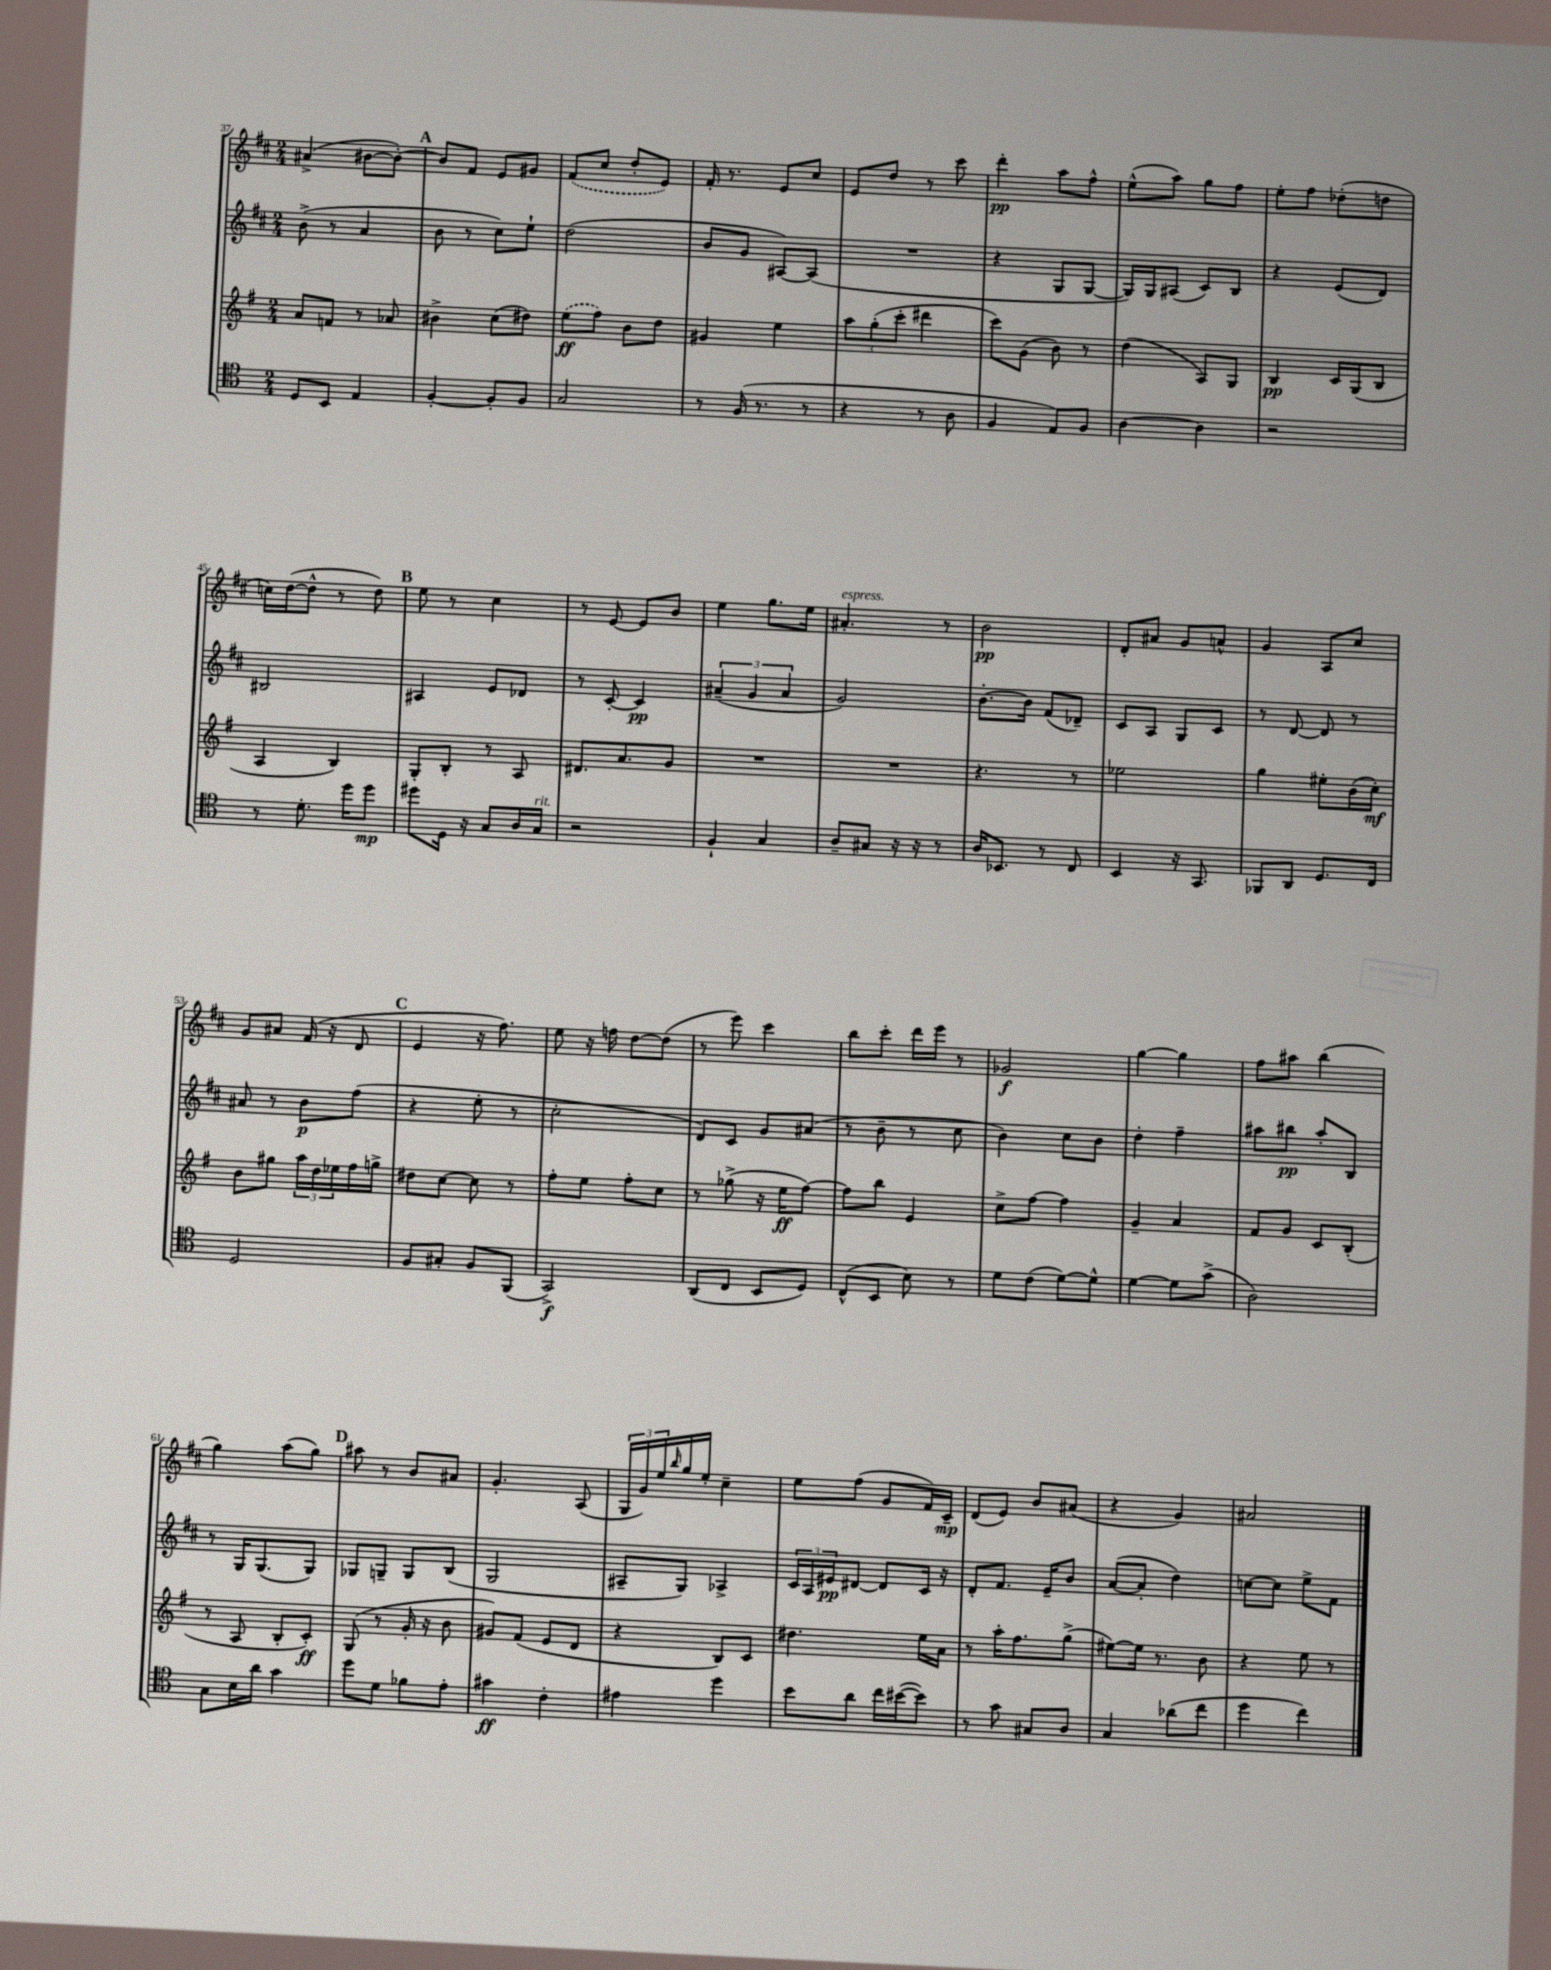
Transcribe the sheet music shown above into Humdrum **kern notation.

**kern	**kern	**kern	**kern
*staff4	*staff3	*staff2	*staff1
*clefC4	*clefG2	*clefG2	*clefG2
*k[]	*k[f#]	*k[f#c#]	*k[f#c#]
*M2/4	*M2/4	*M2/4	*M2/4
8D/L	8a/L	(8b^\	(4a#^/
8BB/J	8f/J	8r	.
4E/	8r	4a/	[8b#\L
.	8a-/	.	8b#'\_J)
=	=	=	=
[4F'/	4b#^\	8b\	8b#/]L
.	.	8r	8f#/J
8F'/]L	(8cc\L	8cc#\L)	8e/L
8F/J	8dd#\J)	8ee`\J	8g#/J
=	=	=	=
2G/	(8ee\L	(2dd\	(8f#/L
.	8ff#\J)	.	8cc#/J
.	8b\L	.	8dd'/L
.	8dd\J	.	8e/J)
=	=	=	=
8r	4g#/	8b/L	16f#'/
.	.	.	8.r
(16F/	.	8g/J	.
8.r	.	.	.
.	4ee\	[8A#/L)	8e/L
8r	.	(8A#/]J	8cc#/J
=	=	=	=
4r	12aa\L	2r	8e/L
.	(12gg'\	.	.
.	.	.	8dd/J
.	12ccc'\J	.	.
8r	4ddd#\	.	8r
8A\	.	.	8ccc#\
=	=	=	=
4F/	8ccc\L)	4r	4ddd'\
.	(8g\J	.	.
8E/L)	8b\)	8G/L	8aa\L
8F/J	8r	[8G/J	8ff#^^\J
=	=	=	=
[4A\	(4dd\	16G/]LL)	(8ee^^\L
.	.	16G/J	.
.	.	(8A#/J	8aa\J)
4A\]	8A/L)	8c#/L)	8gg\L
.	8G/J	8B/J	8ff#\J
=	=	=	=
2r	4B/	4r	8ee'\L
.	.	.	8ff#\J
.	16c/LL	(8e/L	(8dd-'\L
.	(16G/J	.	.
.	8B/J	8d/J)	8dd\J
=	=	=	=
8r	4A/	2B#/	16cc\LL)
.	.	.	([16dd\J
8.d'\	.	.	8dd^^\]J
.	4B/)	.	8r
16dd\LK	.	.	.
8dd\J	.	.	8dd\)
=	=	=	=
8dd#\L	8G'/L	4A#/	8ee\
16D\Jk	8B'/J	.	8r
16r	.	.	.
8G/L	8r	8e/L	4cc#\
16A/L	8A/	8d-/J	.
16G/JJ	.	.	.
=	=	=	=
2r	8.d#/L	8r	8r
.	.	[8c#'/	[8e/
.	8.a/	.	.
.	.	4c#/]	8e/]L
.	8g/J	.	8b/J
=	=	=	=
4F`/	2r	(6a#~/	4ee\
.	.	6g/	.
4G/	.	.	8.gg\L
.	.	6a#/	.
.	.	.	16ee\Jk
=	=	=	=
8A~/L	2r	2g/)	4.a#'/
8G#/J	.	.	.
16r	.	.	.
16r	.	.	.
8r	.	.	8r
=	=	=	=
16A/LK	4.r	[8.b'\L	2b\
8.BB-/J	.	.	.
.	.	16b\]Jk	.
8r	.	(8f#/L	.
8C/	8r	8d-~/J)	.
=	=	=	=
4BB/	2ee-\	8c#/L	8d'/L
.	.	8A/J	8a#/J
16r	.	8G/L	8g/L
8.GG/	.	.	.
.	.	8c#/J	8a^^/J
=	=	=	=
8FF-/L	4gg\	8r	4g/
8AA/J	.	[8d/	.
8.D/L	8ee#'\L	8d/]	8A/L
.	(16b\L	8r	8cc#/J
16C/Jk	16cc'\JJ)	.	.
=	=	=	=
2D/	8b\L	8a#/	8g/L
.	8gg#\J	8r	8a#/J
.	24aa\LL	8b\L	(16f#/
.	24dd\	.	.
.	.	.	16r
.	24ee-\	.	.
.	16ff#\	(8ff#\J	8d/
.	16gg^\JJ	.	.
=	=	=	=
8F/L	8dd#\L	4r	4e/
8G#'/J	[8cc\J	.	.
8F/L	8cc\]	8ee'\	16r
.	.	.	8.ff#\)
(8FF/J	8r	8r	.
=	=	=	=
2GG^/)	8ff#'\L	2cc#'\	8ee\
.	8ee\J	.	16r
.	.	.	16ff\
.	8ff#'\L	.	[8dd\L
.	8cc\J	.	(8dd\]J
=	=	=	=
(8AA/L	8r	8d/L)	8r
8C/J	(8gg-^\	8c#/J	8eee\)
8BB/L	16r	8g/L	4ccc#\
.	16ee\LK	.	.
8D/J)	[8ff#\J)	(8a#/J	.
=	=	=	=
(8C^^/L	8ff#\]L	8r	8bb\L
8BB/J	8bb\J	8b~\	8ccc#'\J
8B\)	4e/	8r	16ddd\LL
.	.	.	16eee\JJ
8r	.	8cc#\	8r
=	=	=	=
8d\L	8cc^\L	4b\)	2g-/
(8c\J	[8ff#\J	.	.
[8d\L)	4ff#\]	8cc#\L	.
8d^^\]J	.	8b\J	.
=	=	=	=
[4d\	4g~/	4dd'\	[4gg\
8d\]L	4a/	4ff#~\	4gg\]
(8g^\J	.	.	.
=	=	=	=
2A\)	8f#/L	8aa#\L	8ff#\L
.	8g/J	8bb#\J	8aa#\J
.	8c/L	8aa#'/L	(4bb\
.	(8B'/J	8B/J	.
=	=	=	=
8G\L	8r	8r	4gg\)
16B\L	8A/	16G/LK	.
16a\JJ	.	(8.G/	.
4g\	8B'/L	.	(8aa\L
.	8c'/J)	8G/J)	8gg\J)
=	=	=	=
8dd\L	(8G/	8G-/L	8aa#\
8d\J	8r	8G~/J	8r
8f-\L	16g'/	8G/L	8b/L
.	16r	.	.
8e'\J	8b\	(8B/J	8a#/J
=	=	=	=
4g#\	8g#/L)	2G/	4.g'/
.	(8f#/J	.	.
4c'\	8e/L	.	.
.	8d/J	.	(8A/
=	=	=	=
4e#\	4r	8A#~/L	24G/LL
.	.	.	24g/)
.	.	.	24ee/
.	.	.	16qqbb/
.	.	8G/J)	16gg/
.	.	.	16ee'/JJ
4dd\	8B/L)	4A-^/	4cc#~\
.	8c/J	.	.
=	=	=	=
8b\L	4.dd#\	24c#/LL	8ee\L
.	.	24A/	.
.	.	24e#/J	.
8a\J	.	[8d#/J	(8ff#\J
16cc\LL	.	8d#/]L	8g/L
([16b#\J	.	.	.
8b#\]J)	16ee\LL	16c#/Jk	16f#/L)
.	16a\JJ	16r	16c#~/JJ
=	=	=	=
8r	8r	8d'/L	(8d/L
8g\	16aa'\LK	8.f#/J	8e/J)
.	8.ff#\	.	.
8G#/L	.	.	8b/L
.	.	16e~/LK	.
8A/J	(8gg^\J	8b/J	(8a#/J
=	=	=	=
4G/	[8ee#\L)	([8a/L	4r
.	16ee#\]Jk	8a'/]J	.
.	8.r	.	.
(8a-\L	.	4dd\)	4g/)
8cc\J	8b\	.	.
=	=	=	=
4dd\	4r	[8cc\L	2a#/
.	.	8cc\]J	.
4cc\)	8ee\	8ee^\L	.
.	8r	8f#\J	.
==	==	==	==
*-	*-	*-	*-
